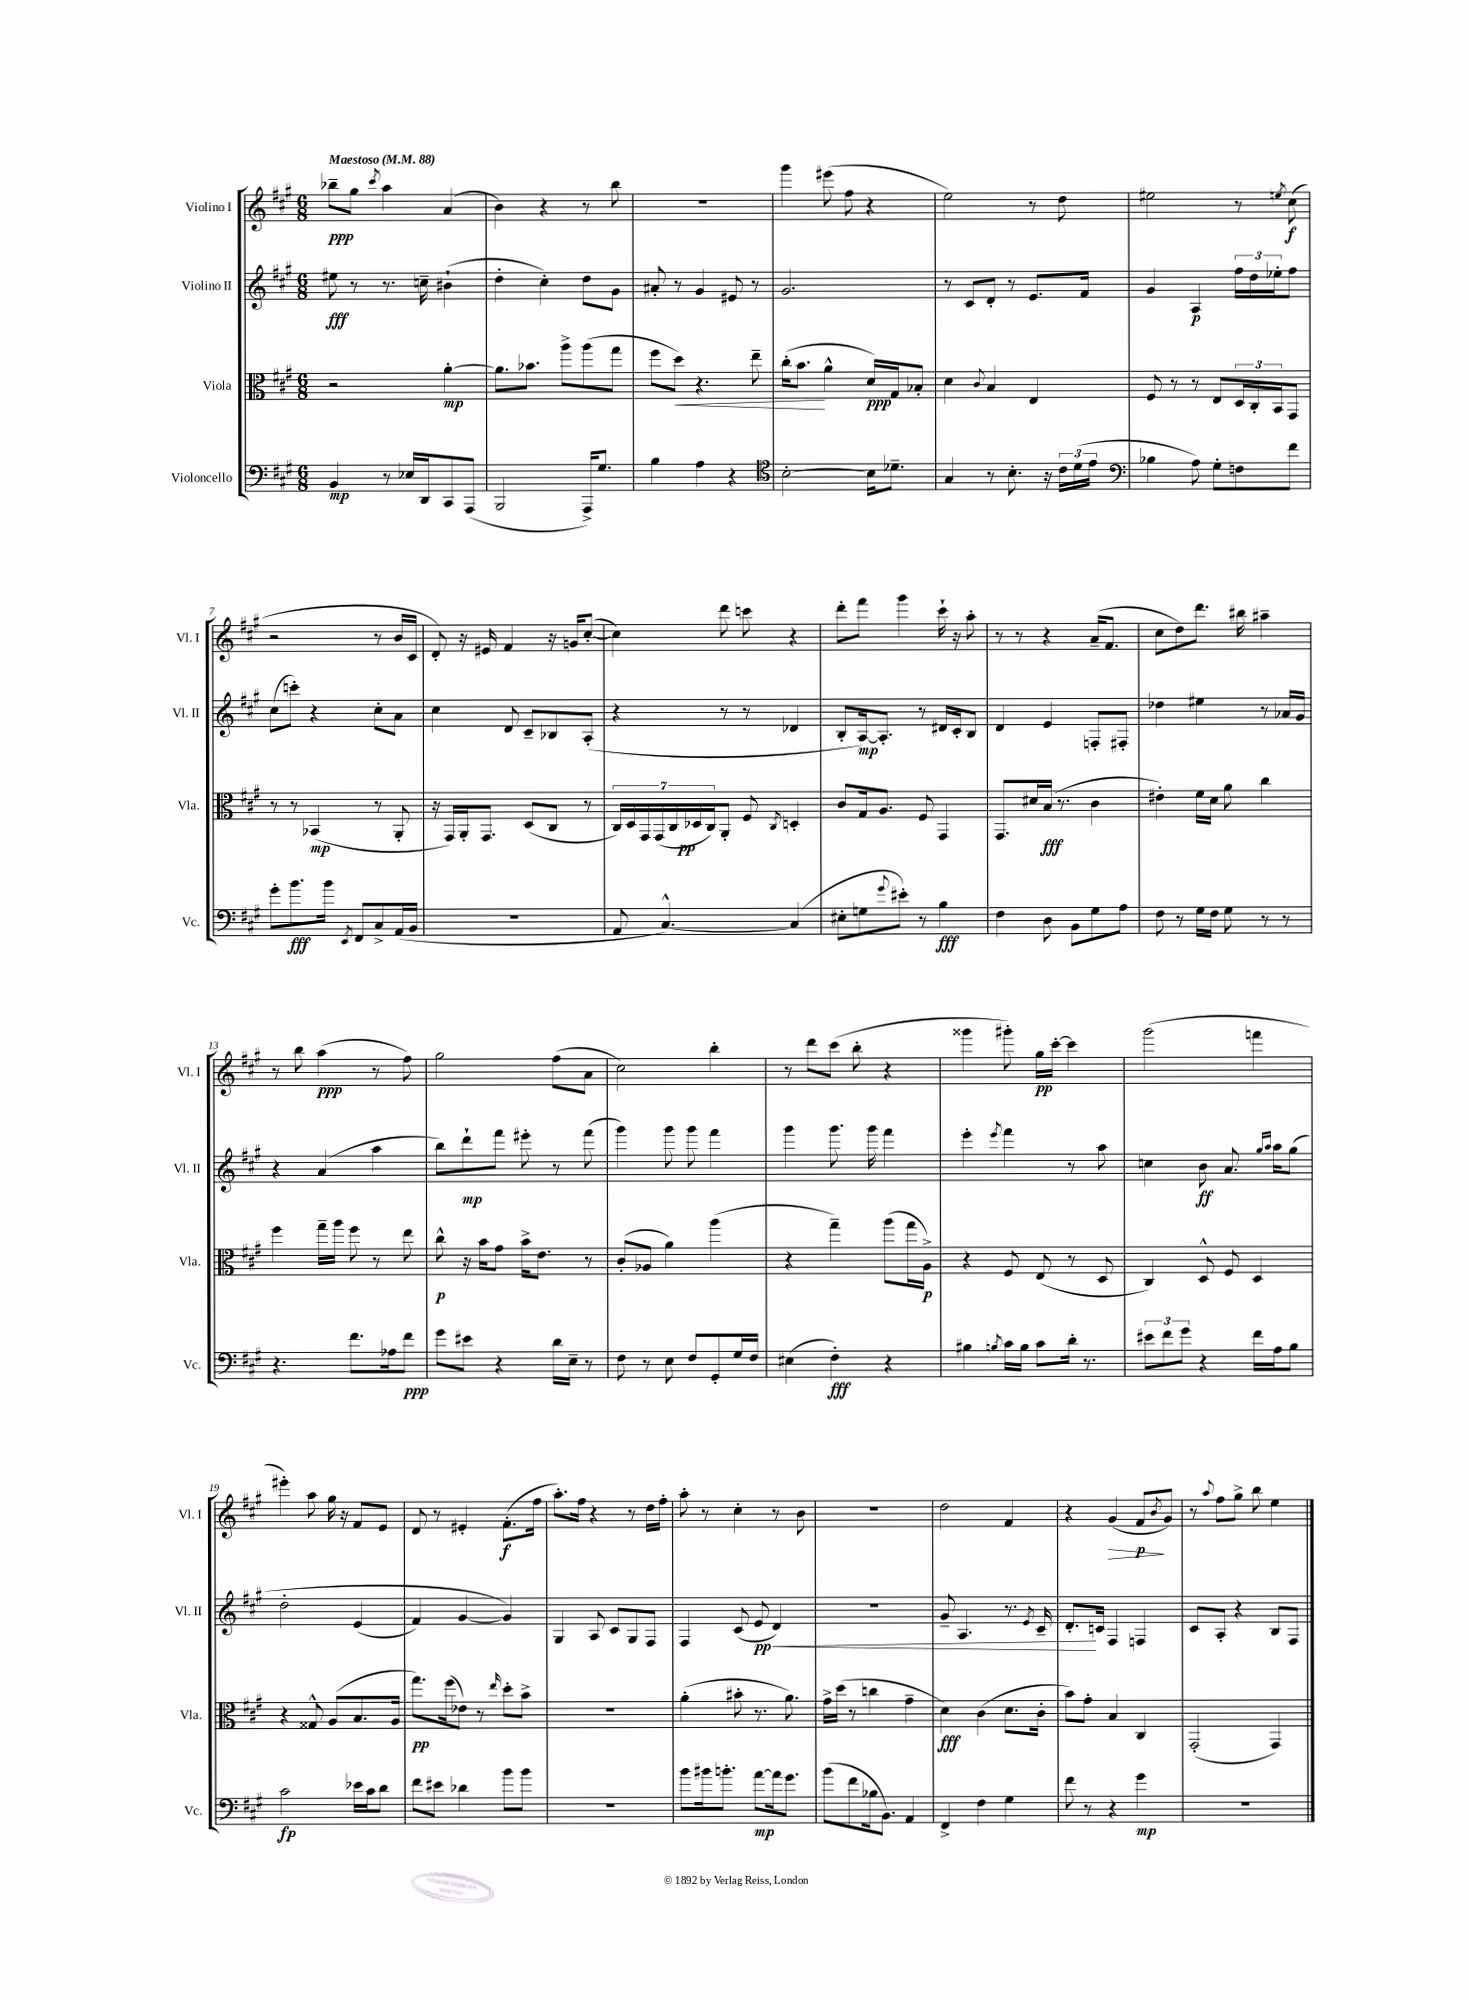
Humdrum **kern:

**kern	**dynam	**kern	**dynam	**kern	**dynam	**kern	**dynam
*part4	*part4	*part3	*part3	*part2	*part2	*part1	*part1
*staff4	*staff4	*staff3	*staff3	*staff2	*staff2	*staff1	*staff1
*I"Violoncello	*	*I"Viola	*	*I"Violino II	*	*I"Violino I	*
*I'Vc.	*	*I'Vla.	*	*I'Vl. II	*	*I'Vl. I	*
*clefF4	*	*clefC3	*	*clefG2	*	*clefG2	*
*k[f#c#g#]	*	*k[f#c#g#]	*	*k[f#c#g#]	*	*k[f#c#g#]	*
*M6/8	*	*M6/8	*	*M6/8	*	*M6/8	*
*MM88	*	*MM88	*	*MM88	*	*MM88	*
=1	=1	=1	=1	=1	=1	=1	=1
!	!	!	!	!	!	!LO:TX:a:B:t=Maestoso	!
4BB/	mp	2r	.	8ee#X\	fff	8bb-X~\L	ppp
.	.	.	.	8r	.	8gg#\J	.
.	.	.	.	.	.	8qccc#/	.
8r	.	.	.	8.r	.	4aa\	.
16E-X/LL	.	.	.	.	.	.	.
16DD/J	.	.	.	16ccn~\	.	.	.
8CC#/	.	[4a'\	mp	(4b#X`\	.	(4a/	.
(8AAA/J	.	.	.	.	.	.	.
=2	=2	=2	=2	=2	=2	=2	=2
2BBB/	.	8.a\L]	.	4dd'\	.	4b\)	.
.	.	8.b-X\J	.	.	.	.	.
.	.	.	.	4cc#'\)	.	4r	.
.	.	8aa^\L	.	.	.	.	.
16AAA^/KL)	.	(8aa\	.	8dd\L	.	8r	.
8.G#/J	.	.	.	.	.	.	.
.	.	8gg#\J	.	8g#\J	.	8bb\	.
=3	=3	=3	=3	=3	=3	=3	=3
4B\	.	8ff#\L	.	8a#X'/	.	2.r	.
!	!	!	!LO:HP:b	!	!	!	!
.	.	8dd\J)	<	8r	.	.	.
4A\	.	4.r	.	4g#/	.	.	.
4r	.	.	.	8e#X/	.	.	.
.	.	8ee~\	.	8r	.	.	.
=4	=4	=4	=4	=4	=4	=4	=4
*clefC4	*	*	*	*	*	*	*
[2B'\	.	(16cc#'\KL	.	2.g#/	.	4ggg#\	.
.	.	8.b\J	.	.	.	.	.
.	.	4a^^\	[	.	.	(8eee#X\	.
.	.	.	.	.	.	8ff#\	.
16B\KL]	.	16d/LL)	ppp	.	.	4r	.
8.d-X~\J	.	16G#/J	.	.	.	.	.
.	.	8B-X'/J	.	.	.	.	.
=5	=5	=5	=5	=5	=5	=5	=5
4G#/	.	4d\	.	8r	.	2ee\)	.
.	.	.	.	8c#/L	.	.	.
.	.	8qqc#/	.	.	.	.	.
8r	.	4B/	.	8d'/J	.	.	.
8.B'\	.	.	.	8r	.	.	.
.	.	4E/	.	8.e/L	.	8r	.
16r	.	.	.	.	.	.	.
24c#\LL	.	.	.	.	.	8dd\	.
(24d\	.	.	.	.	.	.	.
.	.	.	.	16f#/Jk	.	.	.
24e\JJ	.	.	.	.	.	.	.
=6	=6	=6	=6	=6	=6	=6	=6
*clefF4	*	*	*	*	*	*	*
4B-X\	.	8F#/	.	4g#/	.	2ee#X\	.
.	.	8r	.	.	.	.	.
8A\)	.	8r	.	4A/	p	.	.
8G#'\L	.	8E/L	.	.	.	.	.
8Fn\	.	24D/L	.	24ff#\LL	.	8r	.
.	.	24C#'/	.	24dd\	.	.	.
.	.	24BB/J	.	24ee-X'\J	.	.	.
.	.	.	.	.	.	8qeen/	.
8f#\J	.	8GG#/J	.	8ff#\J	.	(8cc#\	f
!!LO:LB:g=z
=7	=7	=7	=7	=7	=7	=7	=7
8g#'\L	.	8r	.	(8cc#\L	.	2r	.
8.b\	fff	8r	.	8cccn'\J)	.	.	.
.	.	(4BB-X/	mp	4r	.	.	.
16b\Jk	.	.	.	.	.	.	.
8qEE/	.	.	.	.	.	.	.
8FF#/L	.	.	.	.	.	.	.
8C#^/	.	8r	.	8cc#'\L	.	8r	.
(16AA/L	.	8AA'/	.	8a\J	.	16b/LL	.
16BB/JJ	.	.	.	.	.	16c#/JJ	.
=8	=8	=8	=8	=8	=8	=8	=8
2.r	.	16r	.	4cc#\	.	8d'/)	.
.	.	16GG#/LL)	.	.	.	.	.
.	.	16AA'/J	.	.	.	16r	.
.	.	8.GG#/J	.	.	.	16e#X/	.
.	.	.	.	8d/	.	4f#/	.
.	.	(8D/L	.	8c#~/L	.	.	.
.	.	8C#/J	.	8B-X/	.	16r	.
.	.	.	.	.	.	16gn/KL	.
.	.	8r	.	(8A'/J	.	([8cc#'/J	.
=9	=9	=9	=9	=9	=9	=9	=9
8AA/	.	28C#/LL)	.	4r	.	4cc#\])	.
.	.	28D/	.	.	.	.	.
.	.	28GG#/	.	.	.	.	.
.	.	(28GG#/	.	.	.	.	.
[4.C#^^/)	.	.	.	.	.	.	.
.	.	28C#/	.	.	.	.	.
.	.	28D-X/	pp	.	.	.	.
.	.	28C#/J)	.	.	.	.	.
.	.	8AA'/J	.	8r	.	8ddd\	.
.	.	8F#/	.	8r	.	8cccn\	.
.	.	8qC#/	.	.	.	.	.
(4C#/]	.	4Dn'/	.	4d-X/	.	4r	.
=10	=10	=10	=10	=10	=10	=10	=10
8E#X'\L	.	8c#/L	.	8B'/L	.	8ddd'\L	.
8Gn\	.	16G#/k	.	[16A/k)	mp	8fff#\J	.
.	.	8.A/J	.	8.A'/J]	.	.	.
8qqg#/	.	.	.	.	.	.	.
8e#X'\J)	.	.	.	.	.	4ggg#\	.
8r	.	8F#/	.	8r	.	.	.
4B\	fff	4GG#/	.	16d#X/LL	.	16ccc#`\	.
.	.	.	.	16c#'/J	.	16r	.
.	.	.	.	8B/J	.	8aa'\	.
=11	=11	=11	=11	=11	=11	=11	=11
4F#\	.	8.GG#/L	.	4d/	.	8r	.
.	.	.	.	.	.	8r	.
.	.	16d#X/L	.	.	.	.	.
8D\	.	(16B/JJ	fff	4e/	.	4r	.
.	.	8.r	.	.	.	.	.
8BB\L	.	.	.	.	.	.	.
8G#\	.	4c#\	.	8Fn'/L	.	(16a~/KL	.
.	.	.	.	.	.	8.f#/J	.
8A\J	.	.	.	8F#X'/J	.	.	.
=12	=12	=12	=12	=12	=12	=12	=12
8F#\	.	4e#X'\)	.	4dd-X\	.	8cc#\L	.
8r	.	.	.	.	.	8dd\)	.
16G#\LL	.	16f#\LL	.	4ee#X\	.	8.ddd\J	.
16F#\JJ	.	16d\JJ	.	.	.	.	.
8G#\	.	8a\	.	.	.	.	.
.	.	.	.	.	.	16bb#X\	.
8r	.	4cc#\	.	8r	.	4aa#X~\	.
8r	.	.	.	16a-X/LL	.	.	.
.	.	.	.	16g#/JJ	.	.	.
!!LO:LB:g=z
=13	=13	=13	=13	=13	=13	=13	=13
4.r	.	4ff#\	.	4r	.	8r	.
.	.	.	.	.	.	8bb\	.
.	.	16gg#~\LL	.	(4a/	.	(4aa\	ppp
.	.	16aa\JJ	.	.	.	.	.
8.f#\L	.	8ff#\	.	.	.	.	.
.	.	8r	.	4aa\	.	8r	.
16A-X\k	.	.	.	.	.	.	.
8f#\J	ppp	8ee\	.	.	.	8ff#\)	.
=14	=14	=14	=14	=14	=14	=14	=14
8g#\L	.	8cc#^^\	p	8bb\L)	.	2gg#\	.
8e#X\J	.	16r	.	8ddd`\	mp	.	.
.	.	16b\KL	.	.	.	.	.
4r	.	8g#\J	.	8fff#\J	.	.	.
.	.	16b^\KL	.	8eee#X'\	.	.	.
.	.	8.e\J	.	.	.	.	.
16d\LL	.	.	.	8r	.	(8ff#\L	.
16E~\JJ	.	.	.	.	.	.	.
8r	.	8r	.	(8fff#\	.	8a\J	.
=15	=15	=15	=15	=15	=15	=15	=15
8F#\	.	(8c#'/L	.	4ggg#\)	.	2cc#\)	.
8r	.	8A-X/J	.	.	.	.	.
8E\	.	4a\)	.	8ggg#\	.	.	.
8F#/L	.	.	.	8ggg#\	.	.	.
8GG#'/	.	(4aa\	.	4fff#\	.	4bb'\	.
16G#/L	.	.	.	.	.	.	.
16F#/JJ	.	.	.	.	.	.	.
=16	=16	=16	=16	=16	=16	=16	=16
(4E#X\	.	4r	.	4ggg#\	.	8r	.
.	.	.	.	.	.	8ddd\L	.
4F#'\)	fff	4gg#~\)	.	8.ggg#\	.	(8ccc#\J	.
.	.	.	.	.	.	8bb'\	.
.	.	.	.	16ggg#\	.	.	.
4r	.	(8aa\L	.	4fff#\	.	4r	.
.	.	16gg#\L	.	.	.	.	.
.	.	16A^\JJ)	p	.	.	.	.
=17	=17	=17	=17	=17	=17	=17	=17
4B#X\	.	4r	.	4eee'\	.	4ggg##X\	.
8qBn/	.	.	.	8qeee/	.	.	.
16c#\LL	.	8F#/	.	4fff#\	.	8ggg#X'\)	.
16B\JJ	.	.	.	.	.	.	.
8c#\L	.	(8E/	.	.	.	16gg#\LL	pp
.	.	.	.	.	.	[16ccc#'\JJ	.
16d'\Jk	.	8r	.	8r	.	4ccc#\]	.
8.r	.	.	.	.	.	.	.
.	.	8D/	.	8aa\	.	.	.
=18	=18	=18	=18	=18	=18	=18	=18
12e#X\L	.	4C#/)	.	4ccn\	.	(2ggg#\	.
12f#\	.	.	.	.	.	.	.
12g#\J	.	.	.	.	.	.	.
4r	.	8D^^/	.	8b\	ff	.	.
.	.	8F#/	.	8.a/	.	.	.
16f#\LL	.	4D/	.	.	.	4fffn\	.
.	.	.	.	16qqgg#/LL	.	.	.
.	.	.	.	16qqaa/JJ	.	.	.
16A\J	.	.	.	16aa\KL	.	.	.
8B\J	.	.	.	(8gg#\J	.	.	.
!!LO:LB:g=z
=19	=19	=19	=19	=19	=19	=19	=19
2c#\	fp	4r	.	2dd'\	.	4eee#X'\)	.
.	.	8G##X^^/	.	.	.	8aa\	.
.	.	(8A/L	.	.	.	16gg#\	.
.	.	.	.	.	.	16r	.
16e-X\LL	.	8.B/	.	(4e/	.	8f#/L	.
16c#\J	.	.	.	.	.	.	.
8d\J	.	.	.	.	.	8e/J	.
.	.	16A/Jk	.	.	.	.	.
=20	=20	=20	=20	=20	=20	=20	=20
8f#\L	.	8.gg#\L)	pp	4f#/)	.	8d/	.
8e#X\J	.	.	.	.	.	8r	.
.	.	(16ff#\k	.	.	.	.	.
4d-X\	.	8e-X\J)	.	[4g#/	.	4e#X'/	.
.	.	8r	.	.	.	.	.
.	.	16qqee/	.	.	.	.	.
8b\L	.	8dd'\L	.	4g#/])	.	(8.f#'\L	f
8b\J	.	8b^\J	.	.	.	.	.
.	.	.	.	.	.	16ff#\Jk	.
=21	=21	=21	=21	=21	=21	=21	=21
2.r	.	2.r	.	4G#/	.	8.aa'\L)	.
.	.	.	.	.	.	16ff#\Jk	.
.	.	.	.	8A/	.	4r	.
.	.	.	.	8c#/L	.	.	.
.	.	.	.	8G#/	.	8r	.
.	.	.	.	8F#/J	.	16dd\LL	.
.	.	.	.	.	.	16ff#'\JJ	.
=22	=22	=22	=22	=22	=22	=22	=22
8b\L	.	(4a'\	.	4F#/	.	8aa'\	.
16b#X\k	.	.	.	.	.	8r	.
8.bn'\J	.	.	.	.	.	.	.
.	.	8b#X'\	.	(8c#/	.	4cc#'\	.
!	!	!	!	!	!LO:HP:b	!	!
[8a\L	mp	8.r	.	8e/	< pp	.	.
16a\k]	.	.	.	4d/)	.	8r	.
8.g#\J	.	8.a\)	.	.	.	.	.
.	.	.	.	.	.	8b\	.
=23	=23	=23	=23	=23	=23	=23	=23
(8b\L	.	16g#^\LL	.	2.r	.	2.r	.
.	.	(16dd\JJ	.	.	.	.	.
8f#\	.	8r	.	.	.	.	.
16B-X\k	.	4ccn\	.	.	.	.	.
8.BB\J)	.	.	.	.	.	.	.
4AA/	.	4g#~\	.	.	.	.	.
=24	=24	=24	=24	=24	=24	=24	=24
4FF#^/	.	4d\)	fff	8g#~/	.	2dd\	.
.	.	.	.	4.A/	.	.	.
4F#\	.	(4c#\	.	.	.	.	.
4G#\	.	8.d\L	.	8.r	.	4f#/	.
.	.	.	.	8qe/	.	.	.
.	.	16c#'\Jk	.	16c#~/	.	.	.
=25	=25	=25	=25	=25	=25	=25	=25
8f#\	.	8b\L)	.	8.d'/L	.	4r	.
8r	.	8g#'\J	.	.	.	.	.
.	.	.	.	16cn/Jk	[	.	.
!	!	!	!	!	!	!	!LO:HP:b
4r	.	4B/	.	4F#/	.	(4g#/	>
4g#\	mp	4C#/	.	4Fn/	.	8f#/L	p
.	.	.	.	.	.	8qb/	.
.	.	.	.	.	.	8g#/J)	]
=26	=26	=26	=26	=26	=26	=26	=26
2.r	.	(2GG#'/	.	8c#/L	.	8r	.
.	.	.	.	.	.	8qqaa/	.
.	.	.	.	8A'/J	.	8ff#\L	.
.	.	.	.	4r	.	8gg#^\J	.
.	.	.	.	.	.	8bb\	.
.	.	4GG#/)	.	8B/L	.	4ee\	.
.	.	.	.	8F#/J	.	.	.
==	==	==	==	==	==	==	==
*-	*-	*-	*-	*-	*-	*-	*-
